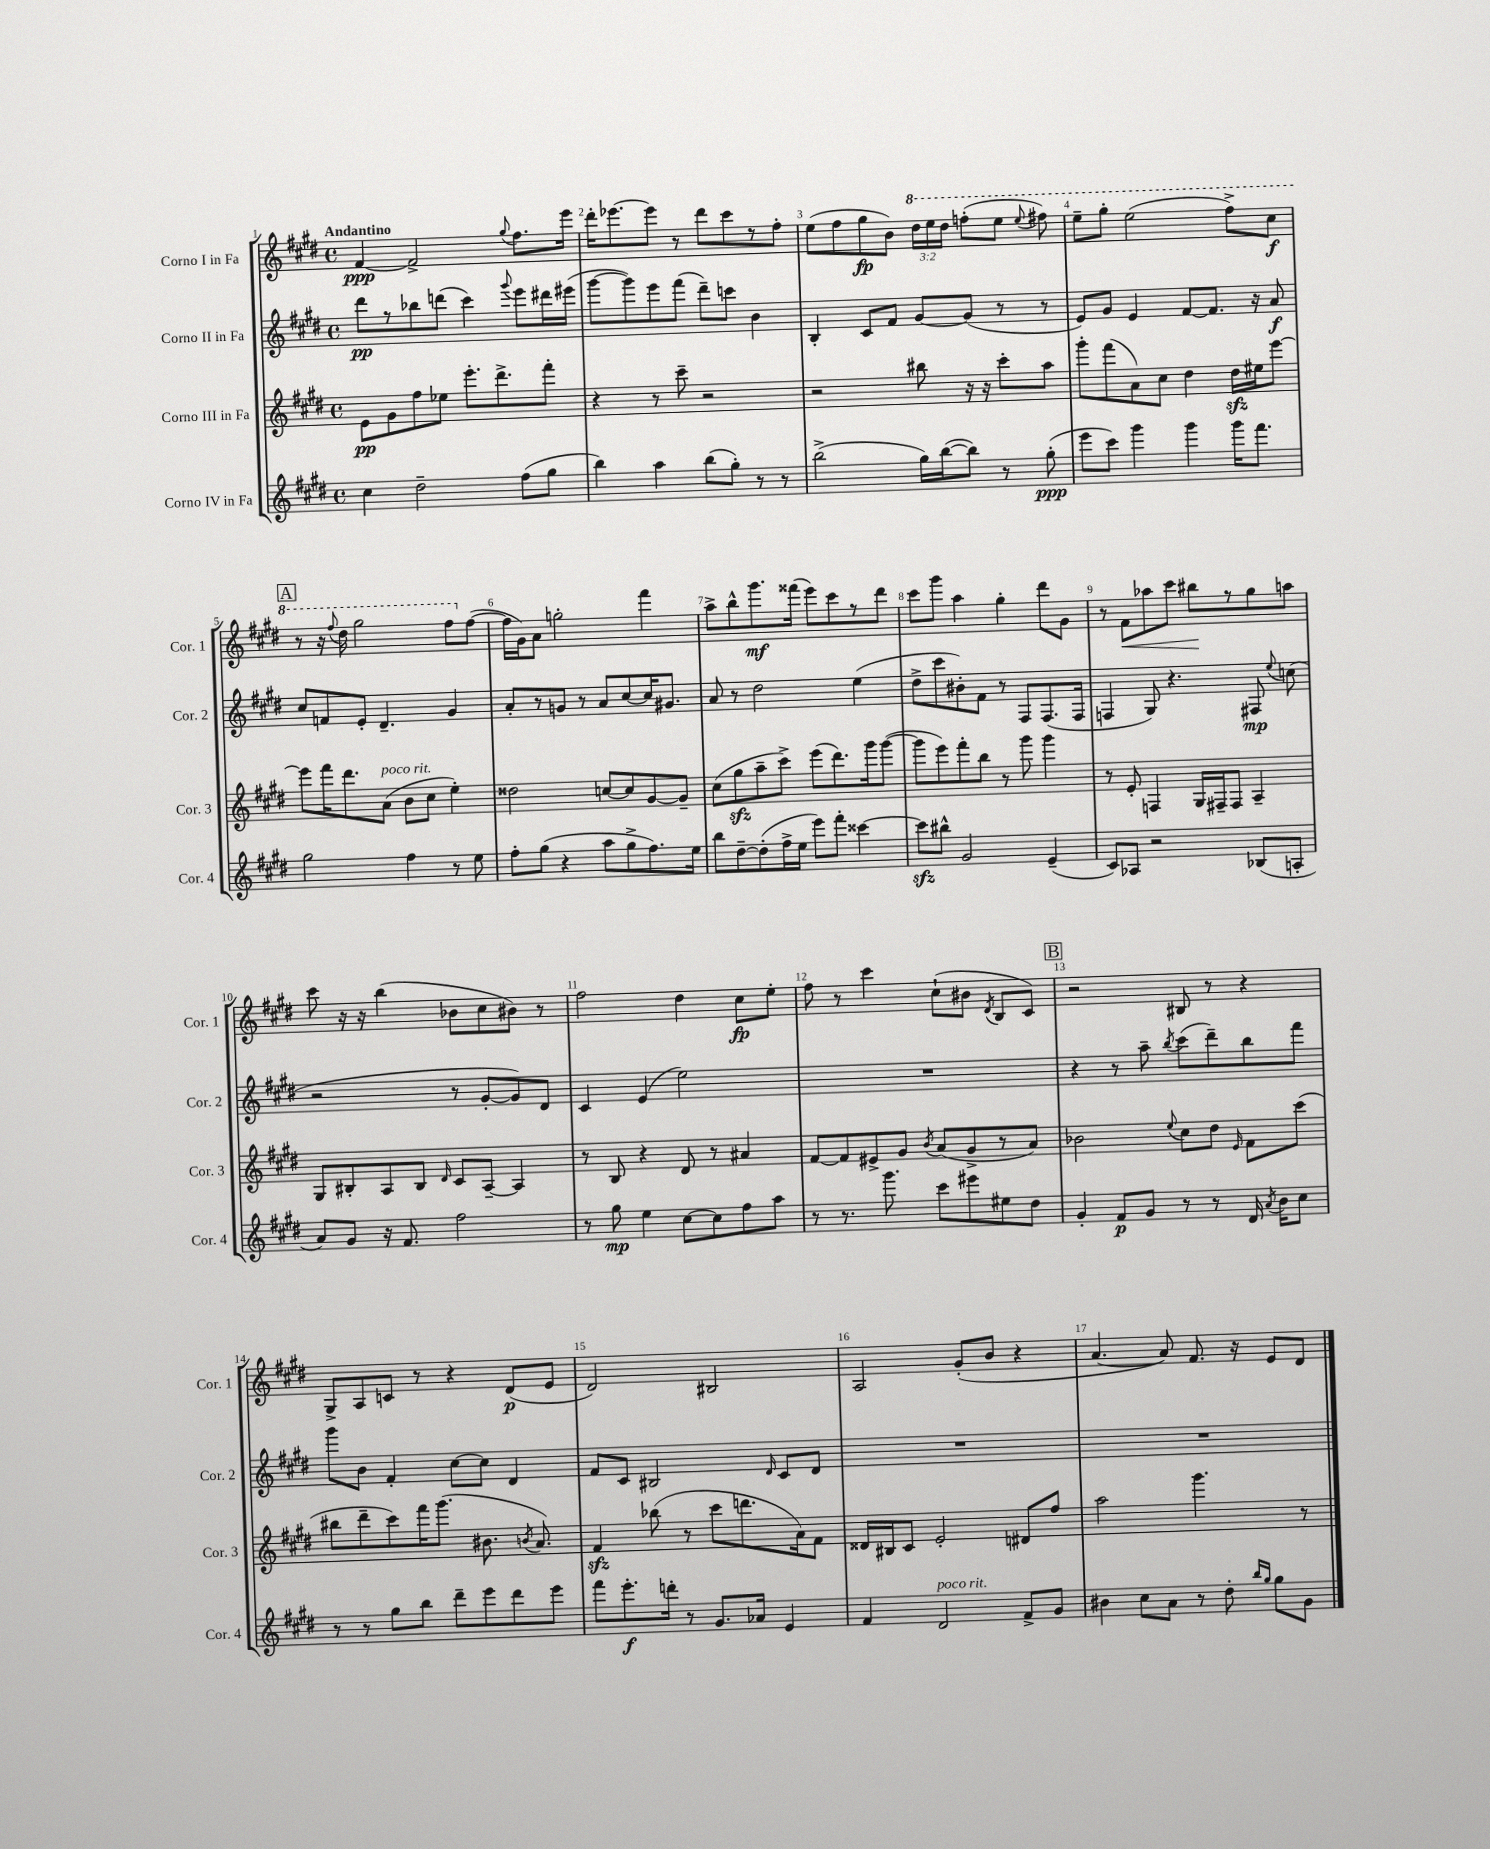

**kern	**dynam	**kern	**dynam	**kern	**dynam	**kern	**dynam
*part4	*part4	*part3	*part3	*part2	*part2	*part1	*part1
*staff4	*staff4	*staff3	*staff3	*staff2	*staff2	*staff1	*staff1
*I"Corno IV in Fa	*	*I"Corno III in Fa	*	*I"Corno II in Fa	*	*I"Corno I in Fa	*
*I'Cor. 4	*	*I'Cor. 3	*	*I'Cor. 2	*	*I'Cor. 1	*
*clefG2	*	*clefG2	*	*clefG2	*	*clefG2	*
*k[f#c#g#d#]	*	*k[f#c#g#d#]	*	*k[f#c#g#d#]	*	*k[f#c#g#d#]	*
*M4/4	*	*M4/4	*	*M4/4	*	*M4/4	*
*met(c)	*	*met(c)	*	*met(c)	*	*met(c)	*
=1	=1	=1	=1	=1	=1	=1	=1
!	!	!	!	!	!	!LO:TX:a:B:t=Andantino	!
4cc#\	.	8e\L	pp	8ddd#\L	pp	[4f#/	ppp
.	.	8g#\	.	8r	.	.	.
2dd#~\	.	8ff#\	.	8bb-X\	.	2f#^/]	.
.	.	8ee-X\J	.	(8dddn\J	.	.	.
.	.	8.eee'\L	.	4ccc#\)	.	.	.
.	.	8.ddd#^\	.	.	.	.	.
.	.	.	.	8qqggg#/	.	8qqgg#/	.
(8ff#\L	.	.	.	8eee\L	.	8.ff#\L	.
8gg#\J	.	8fff#'\J	.	16ddd#X\L	.	.	.
.	.	.	.	(16eee#X\JJ	.	16eee\Jk	.
=2	=2	=2	=2	=2	=2	=2	=2
4bb\)	.	4r	.	[8ggg#\L	.	16ddd#'\KL	.
.	.	.	.	.	.	[8.eee-X\	.
.	.	.	.	8ggg#\])	.	.	.
4aa\	.	8r	.	8eee\	.	8eee-\J]	.
.	.	8ccc#~\	.	(8fff#\J	.	8r	.
(8bb\L	.	2r	.	8ddd#~\L)	.	8ddd#\L	.
8gg#'\J)	.	.	.	8cccn\J	.	8ccc#\	.
8r	.	.	.	4b\	.	8r	.
8r	.	.	.	.	.	8ff#'\J	.
=3	=3	=3	=3	=3	=3	=3	=3
(2bb^\	.	2r	.	4B'/	.	(8ee\L	.
.	.	.	.	.	.	8ff#\	.
.	.	.	.	8c#/L	.	8gg#\	fp
.	.	.	.	8f#/J	.	8b\J)	.
*	*	*	*	*	*	*8va	*
16gg#\LL)	.	8bb#X\	.	[8g#/L	.	24ddd#\LL	.
.	.	.	.	.	.	24eee\	.
([16bb\J	.	.	.	.	.	.	.
.	.	.	.	.	.	24ddd#\JJ	.
8bb\J])	.	16r	.	(8g#/J]	.	(8fffn'\L	.
.	.	16r	.	.	.	.	.
8r	.	8ccc#'\L	.	8r	.	8eee\J	.
.	.	.	.	.	.	8qqeee/	.
(8gg#'\	ppp	8aa\J	.	8r	.	8fff#X\)	.
=4	=4	=4	=4	=4	=4	=4	=4
8eee\L	.	8ggg#'\L	.	8e/L)	.	8eee~\L	.
8ccc#\J)	.	(8fff#\	.	8g#/J	.	8ggg#'\J	.
4ggg#\	.	8a\)	.	4e/	.	(2eee\	.
.	.	8cc#\J	.	.	.	.	.
4ggg#\	.	4dd#\	.	[8f#/L	.	.	.
.	.	.	.	8.f#/J]	.	.	.
16ggg#\KL	.	16dd#zz\LL	.	.	.	8fff#^\L)	.
8.fff#\J	.	16ee#X\J	.	16r	.	.	.
.	.	[8eee\J	.	8a/	f	8ccc#\J	f
!!LO:LB:g=z
!!LO:REH:place=s1:t=A
=5	=5	=5	=5	=5	=5	=5	=5
2gg#\	.	8eee\L]	.	8cc#/L	.	8r	.
.	.	16fff#\K	.	8fn/	.	16r	.
.	.	.	.	.	.	8qqfff#/	.
.	.	8.ddd#\	.	.	.	16ddd#\	.
.	.	.	.	8e'/J	.	2ggg#\	.
!	!	!LO:TX:a:i:t=poco rit.	!	!	!	!	!
.	.	(8a\J	.	4.d#~/	.	.	.
4ff#\	.	8b\L	.	.	.	.	.
.	.	8cc#\J	.	.	.	.	.
8r	.	4ee'\)	.	4g#/	.	8fff#\L	.
*	*	*	*	*	*	*X8va	*
8ee\	.	.	.	.	.	([8ff#\J	.
=6	=6	=6	=6	=6	=6	=6	=6
8ff#'\L	.	2dd##X\	.	8a'/L	.	16ff#\LL]	.
.	.	.	.	.	.	16g#\J)	.
(8gg#\J	.	.	.	8r	.	8a\J	.
4r	.	.	.	8gn/J	.	2ggn'\	.
.	.	.	.	8r	.	.	.
8aa\L	.	[8ccn/L	.	8a/L	.	.	.
8gg#^\	.	8cc/]	.	[8cc#/	.	.	.
8.ff#\)	.	[8g#/	.	16cc#/K]	.	4fff#\	.
.	.	.	.	8.g#X/J	.	.	.
.	.	8g#~/J]	.	.	.	.	.
16ee\Jk	.	.	.	.	.	.	.
=7	=7	=7	=7	=7	=7	=7	=7
8bb\L	.	(8cc#\L	.	8a/	.	8aa^\L	.
[8dd#~\	.	8gg#zz\	.	8r	.	8bb^^\	.
(8dd#'\]	.	8aa~\	.	2dd#\	.	8.ggg#\	mf
16ff#^\L	.	8ccc#^\J)	.	.	.	.	.
16ee\JJ	.	.	.	.	.	(16fff##X\Jk	.
8eee\L)	.	(8eee\L	.	.	.	8eee\L)	.
8fff#'\J	.	8.ddd#\)	.	.	.	8ccc#\	.
[4ccc##X\	.	.	.	(4ee\	.	8r	.
.	.	16ggg#\k	.	.	.	.	.
.	.	([8ggg#\J	.	.	.	8ddd#\J	.
=8	=8	=8	=8	=8	=8	=8	=8
8ccc##zz\L]	.	8ggg#\L]	.	8dd#^\L	.	8ccc#\L	.
8bb#X^^\J	.	8eee\)	.	8ccc#\	.	8ggg#\J	.
2g#/	.	8fff#'\	.	8b#X'\)	.	4aa\	.
.	.	8bb\J	.	8f#\J	.	.	.
.	.	8r	.	8r	.	4gg#'\	.
.	.	8ggg#\	.	8F#/L	.	.	.
(4e~/	.	4ggg#\	.	(8.F#/	.	8ddd#\L	.
.	.	.	.	.	.	8g#\J	.
.	.	.	.	16F#/Jk	.	.	.
=9	=9	=9	=9	=9	=9	=9	=9
8c#/L)	.	8r	.	4Fn/	.	8r	.
!	!	!	!	!	!	!	!LO:HP:b
8A-X/J	.	8e'/	.	.	.	8f#\L	<
2r	.	4Fn/	.	8G#/)	.	8aa-X\	.
.	.	.	.	4.r	.	8ccc#\J	.
.	.	16G#/LL	.	.	.	8bb#X\L	.
.	.	16F#X~/J	.	.	.	.	.
.	.	8F#/J	.	.	.	8r	[
(8B-X/L	.	4A~/	.	8F#X/	mp	8gg#\	.
.	.	.	.	8qqee/	.	.	.
8An'/J	.	.	.	(8ccn\	.	8aan\J	.
!!LO:LB:g=z
=10	=10	=10	=10	=10	=10	=10	=10
8a/L)	.	8G#/L	.	2r	.	8ccc#\	.
8g#/J	.	8B#X'/	.	.	.	16r	.
.	.	.	.	.	.	16r	.
16r	.	8A/	.	.	.	(4bb\	.
8.f#/	.	.	.	.	.	.	.
.	.	8B#/J	.	.	.	.	.
.	.	16qqd#/	.	.	.	.	.
2ff#\	.	8c#/L	.	8r	.	8b-X\L	.
.	.	[8A~/J	.	[8g#'/L	.	8cc#\	.
.	.	4A/]	.	8g#/])	.	8b#X\J)	.
.	.	.	.	8d#/J	.	8r	.
=11	=11	=11	=11	=11	=11	=11	=11
8r	.	8r	.	4c#/	.	2ff#\	.
8gg#\	mp	8B/	.	.	.	.	.
4ee\	.	4r	.	(4e/	.	.	.
[8cc#\L	.	8d#/	.	2ee\)	.	4dd#\	.
8cc#\]	.	8r	.	.	.	.	.
8ff#\	.	4a#X/	.	.	.	8cc#\L	fp
8aa\J	.	.	.	.	.	8ee'\J	.
=12	=12	=12	=12	=12	=12	=12	=12
8r	.	[8f#/L	.	1r	.	8ff#\	.
8.r	.	8f#/]	.	.	.	8r	.
.	.	8e#X^/	.	.	.	4ccc#\	.
8.ggg#\	.	.	.	.	.	.	.
.	.	8g#/J	.	.	.	.	.
.	.	8qb/	.	.	.	.	.
8ccc#\L	.	(8a/L	.	.	.	(8cc#`\L	.
8eee#X\	.	8g#^/	.	.	.	8b#X\J	.
.	.	.	.	.	.	8qd#/	.
8ee#X\	.	8r	.	.	.	8B/L	.
8dd#\J	.	8a/J)	.	.	.	8c#/J)	.
!!LO:REH:place=s1:t=B
=13	=13	=13	=13	=13	=13	=13	=13
4g#'/	.	2b-X\	.	4r	.	2r	.
8f#/L	p	.	.	8r	.	.	.
8g#/J	.	.	.	8aa~\	.	.	.
.	.	8qqee/	.	8qbb/	.	.	.
8r	.	8cc#\L	.	(8ccc#\L	.	8B#X/	.
8r	.	8dd#\J	.	8ddd#~\)	.	8r	.
.	.	16qqe/	.	.	.	.	.
16d#/	.	8f#\L	.	8bb\	.	4r	.
8qa/	.	.	.	.	.	.	.
16b\KL	.	.	.	.	.	.	.
8cc#\J	.	(8ccc#\J	.	8fff#\J	.	.	.
!!LO:LB:g=z
=14	=14	=14	=14	=14	=14	=14	=14
8r	.	8bb#X\L	.	8ggg#\L	.	8G#^/L	.
8r	.	8ddd#~\	.	8b\J	.	8A/	.
8gg#\L	.	8ccc#\)	.	4f#'/	.	8cn/J	.
8bb\J	.	16fff#\K	.	.	.	8r	.
.	.	(8.ggg#\J	.	.	.	.	.
8ddd#~\L	.	.	.	[8cc#\L	.	4r	.
8eee\	.	8.b#X\	.	8cc#\J]	.	.	.
8ddd#\	.	.	.	4d#/	.	(8d#/L	p
.	.	8qbn/	.	.	.	.	.
.	.	8.a/)	.	.	.	.	.
8eee\J	.	.	.	.	.	8e/J	.
=15	=15	=15	=15	=15	=15	=15	=15
8fff#\L	.	4f#zz/	.	8f#/L	.	2d#/)	.
8.eee'\	f	.	.	8c#/J	.	.	.
.	.	(8bb-X\	.	2B#X/	.	.	.
16dddn'\Jk	.	.	.	.	.	.	.
8r	.	8r	.	.	.	.	.
8.g#/L	.	8ccc#\L	.	.	.	2B#X/	.
.	.	8.dddn\	.	.	.	.	.
16a-X/Jk	.	.	.	.	.	.	.
.	.	.	.	16qqd#/	.	.	.
4e/	.	.	.	8c#/L	.	.	.
.	.	16a\k)	.	.	.	.	.
.	.	8f#\J	.	8d#/J	.	.	.
=16	=16	=16	=16	=16	=16	=16	=16
4f#/	.	16d##X/LL	.	1r	.	2A/	.
.	.	16B#X/J	.	.	.	.	.
.	.	8c#/J	.	.	.	.	.
!LO:TX:a:i:t=poco rit.	!	!	!	!	!	!	!
2d#/	.	2e'/	.	.	.	.	.
.	.	.	.	.	.	(8g#'/L	.
.	.	.	.	.	.	8b/J	.
8f#^/L	.	8d#X/L	.	.	.	4r	.
8g#/J	.	8ff#/J	.	.	.	.	.
=17	=17	=17	=17	=17	=17	=17	=17
4b#X\	.	2aa\	.	1r	.	[4.a/	.
8cc#\L	.	.	.	.	.	.	.
8a\J	.	.	.	.	.	8a/])	.
8r	.	4.ggg#\	.	.	.	8.f#/	.
8dd#'\	.	.	.	.	.	.	.
.	.	.	.	.	.	16r	.
16qqbb/LL	.	.	.	.	.	.	.
16qqgg#/JJ	.	.	.	.	.	.	.
8gg#\L	.	.	.	.	.	8e/L	.
8g#\J	.	8r	.	.	.	8d#/J	.
==	==	==	==	==	==	==	==
*-	*-	*-	*-	*-	*-	*-	*-
